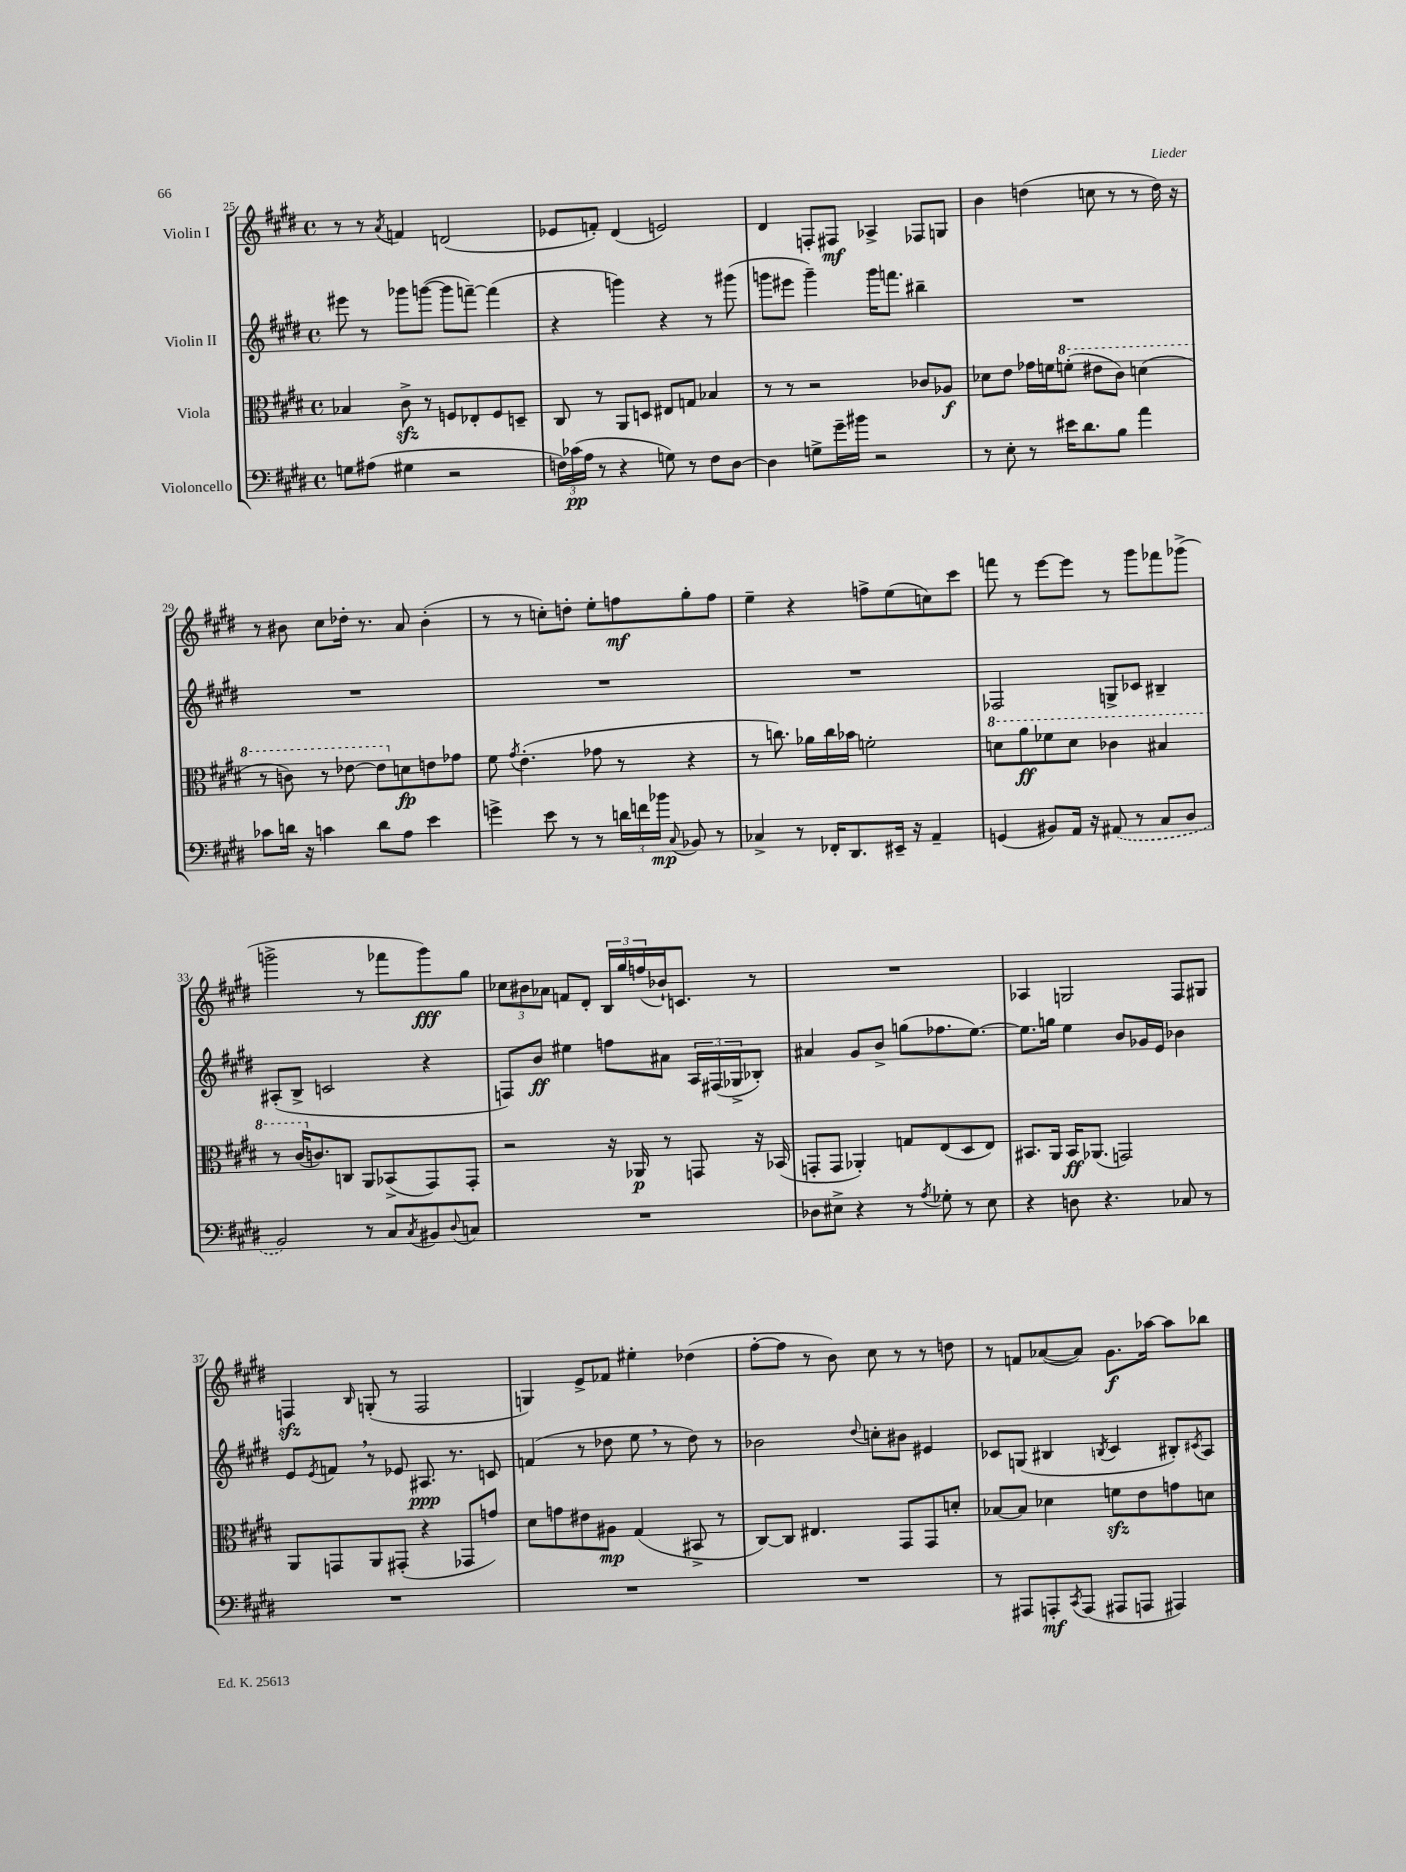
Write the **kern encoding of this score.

**kern	**dynam	**kern	**dynam	**kern	**dynam	**kern	**dynam
*part4	*part4	*part3	*part3	*part2	*part2	*part1	*part1
*staff4	*staff4	*staff3	*staff3	*staff2	*staff2	*staff1	*staff1
*I"Violoncello	*	*I"Viola	*	*I"Violin II	*	*I"Violin I	*
*clefF4	*	*clefC3	*	*clefG2	*	*clefG2	*
*k[f#c#g#d#]	*	*k[f#c#g#d#]	*	*k[f#c#g#d#]	*	*k[f#c#g#d#]	*
*M4/4	*	*M4/4	*	*M4/4	*	*M4/4	*
*met(c)	*	*met(c)	*	*met(c)	*	*met(c)	*
=25	=25	=25	=25	=25	=25	=25	=25
8Gn\L	.	4B-X/	.	8eee#X\	.	8r	.
(8A#X\J	.	.	.	8r	.	8r	.
.	.	.	.	.	.	8qa/	.
4G#X\	.	8c#zz^\	.	8ggg-X\L	.	4fn/	.
.	.	8r	.	([8gggn\J	.	.	.
2r	.	8Fn/L	.	8ggg\L]	.	(2dn/	.
.	.	8E-X'/	.	[8fffn~\J)	.	.	.
.	.	8F/	.	(4fff\]	.	.	.
.	.	8Dn~/J	.	.	.	.	.
=26	=26	=26	=26	=26	=26	=26	=26
24Fn\LL)	.	8C#/	.	4r	.	8e-X/L	.
(24c-X\	pp	.	.	.	.	.	.
24A\JJ	.	.	.	.	.	.	.
8r	.	8r	.	.	.	8fn'/J)	.
4r	.	8AA/L	.	4gggn\)	.	(4d#/	.
.	.	8Dn/J	.	.	.	.	.
8Gn\)	.	8E#X/L	.	4r	.	2en/)	.
8r	.	8Gn/J	.	.	.	.	.
8F\L	.	4B-X/	.	8r	.	.	.
[8D#\J	.	.	.	(8ggg#X\	.	.	.
=27	=27	=27	=27	=27	=27	=27	=27
4D#\]	.	8r	.	8gggn\L	.	4d#/	.
.	.	8r	.	8eee#X\J	.	.	.
8Gn^\L	.	2r	.	4ggg~\)	.	8Fn'/L	.
16g#~\L	.	.	.	.	.	8F#X/J	mf
16b#X\JJ	.	.	.	.	.	.	.
2r	.	.	.	16ggg\KL	.	4A-X^/	.
.	.	.	.	8.fffn\J	.	.	.
.	.	8c-X/L	.	4bb#X~\	.	8F-X/L	.
.	.	8A-X/J	f	.	.	8Gn/J	.
=28	=28	=28	=28	=28	=28	=28	=28
8r	.	8d-X\L	.	1r	.	4b\	.
8E'\	.	8e\J	.	.	.	.	.
8r	.	16g-X\LL	.	.	.	(4ddn\	.
.	.	16fn\J	.	.	.	.	.
*	*	*8va	*	*	*	*	*
16e#X\KL	.	(8ffn'\J	.	.	.	.	.
8.d#\	.	.	.	.	.	.	.
.	.	8ee#X\L	.	.	.	8ccn\	.
8B\J	.	8cc#\J)	.	.	.	8r	.
4a\	.	(4ddn\	.	.	.	8r	.
.	.	.	.	.	.	16dd\)	.
.	.	.	.	.	.	16r	.
!!LO:LB:g=z
=29	=29	=29	=29	=29	=29	=29	=29
8c-X\L	.	8r	.	1r	.	8r	.
16dn\Jk	.	8ccn\)	.	.	.	8b#X\	.
16r	.	.	.	.	.	.	.
4cn\	.	8r	.	.	.	8cc#\L	.
.	.	[8ee-X\	.	.	.	16dd-X'\Jk	.
.	.	.	.	.	.	8.r	.
8d\L	.	8ee-\L]	.	.	.	.	.
*	*	*X8va	*	*	*	*	*
8A\J	.	8dn\	fp	.	.	8a/	.
4e\	.	8en\	.	.	.	(4b#'\	.
.	.	8g-X\J	.	.	.	.	.
=30	=30	=30	=30	=30	=30	=30	=30
4gn^\	.	8f#\	.	1r	.	8r	.
.	.	8qg#/	.	.	.	.	.
.	.	(4.e'\	.	.	.	8r	.
8e\	.	.	.	.	.	8ccn'\L)	.
8r	.	.	.	.	.	8ddn'\J	.
8r	.	8g-X\	.	.	.	8ee'\L	.
24dn\LL	.	8r	.	.	.	8ffn\	mf
24fn\	.	.	.	.	.	.	.
24b-X\JJ	mp	.	.	.	.	.	.
8qqC#/	.	.	.	.	.	.	.
8BB-X/	.	4r	.	.	.	8gg#'\	.
8r	.	.	.	.	.	8ff\J	.
=31	=31	=31	=31	=31	=31	=31	=31
4C-X^/	.	8r	.	1r	.	4ee~\	.
.	.	8.ccn\)	.	.	.	.	.
8r	.	.	.	.	.	4r	.
.	.	16a-X\LL	.	.	.	.	.
16FF-X'/KL	.	16cc\	.	.	.	.	.
8.DD#/	.	16b-X\JJ	.	.	.	.	.
.	.	2fn'\	.	.	.	8ffn^\L	.
16EE#X~/Jk	.	.	.	.	.	(8ee\	.
16r	.	.	.	.	.	.	.
4AA~/	.	.	.	.	.	8ccn\)	.
.	.	.	.	.	.	8ccc#\J	.
=32	=32	=32	=32	=32	=32	=32	=32
*	*	*8va	*	*	*	*	*
(4GGn/	.	8ddn\L	.	2F-X/	.	8fffn\	.
.	.	8aa\	ff	.	.	8r	.
8BB#X/L)	.	8ff-X\	.	.	.	[8eee\L	.
16AA/Jk	.	8dd\J	.	.	.	8eee\J]	.
16r	.	.	.	.	.	.	.
(8AA#X/	.	4cc-X\	.	8Gn^/L	.	8r	.
8r	.	.	.	8c-X/J	.	8ggg#\L	.
8C#/L	.	4b#X/	.	4B#X~/	.	8fff-X\	.
8D#/J	.	.	.	.	.	(8ggg-X^\J	.
!!LO:LB:g=z
=33	=33	=33	=33	=33	=33	=33	=33
2BB/)	.	8r	.	(8A#X'/L	.	2gggn^\	.
.	.	(16cc#/KL	.	8B^/J	.	.	.
*	*	*X8va	*	*	*	*	*
.	.	8.cn/)	.	.	.	.	.
.	.	.	.	2cn/	.	.	.
.	.	8Cn/J	.	.	.	.	.
8r	.	8AA/L	.	.	.	8r	.
8C#/L	.	(8BB-X^/	.	.	.	8fff-X\L	.
8qC#/	.	.	.	.	.	.	.
8BB#X/	.	8GG#/)	.	4r	.	8ggg\)	fff
8qqD#/	.	.	.	.	.	.	.
8Cn/J	.	8GG#'/J	.	.	.	8gg#\J	.
=34	=34	=34	=34	=34	=34	=34	=34
1r	.	2r	.	8Fn/L)	.	12cc-X\L	.
.	.	.	.	.	.	12b#X\	.
.	.	.	.	8b/J	ff	.	.
.	.	.	.	.	.	12a-X\J	.
.	.	.	.	4ee#X\	.	8fn/L	.
.	.	.	.	.	.	8d#'/J	.
.	.	16r	.	8ffn\L	.	24B/LL	.
.	.	.	.	.	.	24gg#/	.
.	.	16AA-X/	p	.	.	.	.
.	.	.	.	.	.	(24ffn/	.
.	.	8r	.	8a#X\J	.	16b-X`/J)	.
.	.	.	.	.	.	8.cn/J	.
.	.	8GGn/	.	24A/LL	.	.	.
.	.	.	.	(24F#X/	.	.	.
.	.	.	.	24G-X^/J	.	.	.
.	.	16r	.	8B-X'/J)	.	8r	.
.	.	(16BB-X/	.	.	.	.	.
=35	=35	=35	=35	=35	=35	=35	=35
8D-X\L	.	8GGn'/L	.	4a#X/	.	1r	.
8E#X^\J	.	8GG/J	.	.	.	.	.
4r	.	4AA-X'/)	.	8g#/L	.	.	.
.	.	.	.	8b^/J	.	.	.
8r	.	8Gn/L	.	(8ggn\L	.	.	.
8qA/	.	.	.	.	.	.	.
8G-X'\	.	(8E/	.	8.ff-X\	.	.	.
8r	.	8D#/	.	.	.	.	.
.	.	.	.	[8.ee\J)	.	.	.
8E#\	.	8E/J)	.	.	.	.	.
=36	=36	=36	=36	=36	=36	=36	=36
4r	.	8.BB#X/L	.	8.ee\L]	.	4A-X/	.
.	.	16AA/Jk	.	16ggn\Jk	.	.	.
8Dn\	.	16BB#/KL	ff	4ee\	.	2Gn/	.
.	.	(8.AA-X/J	.	.	.	.	.
4.r	.	.	.	.	.	.	.
.	.	2GGn/)	.	8b/L	.	.	.
.	.	.	.	16g-X/L	.	.	.
.	.	.	.	16e/JJ	.	.	.
8C-X/	.	.	.	4b-X\	.	8F#/L	.
8r	.	.	.	.	.	8G#X/J	.
!!LO:LB:g=z
=37	=37	=37	=37	=37	=37	=37	=37
1r	.	8AA/L	.	8e/L	.	4Fnzz/	.
.	.	.	.	8qe/	.	.	.
.	.	8GGn/	.	8fn,/J	.	.	.
.	.	.	.	.	.	16qqB/	.
.	.	8AA/	.	8r	.	(8Gn'/	.
.	.	(8GG#X'/J	.	8e-X/	.	8r	.
.	.	4r	.	8.A#X/	ppp	2F/	.
.	.	.	.	8.r	.	.	.
.	.	8GG-X/L	.	.	.	.	.
.	.	8gn/J)	.	8cn/	.	.	.
=38	=38	=38	=38	=38	=38	=38	=38
1r	.	8d#\L	.	(4fn/	.	4Gn/)	.
.	.	8gn\	.	.	.	.	.
.	.	8e#X\	.	8r	.	8e^/L	.
.	.	8A#X\J	mp	8dd-X\	.	8f-X/J	.
.	.	(4G#/	.	8ee,\	.	4ee#X'\	.
.	.	.	.	8r	.	.	.
.	.	8BB#X^/	.	8dd-\)	.	(4dd-X\	.
.	.	8r	.	8r	.	.	.
=39	=39	=39	=39	=39	=39	=39	=39
1r	.	[8C#/L)	.	2b-X\	.	[8ff#'\L	.
.	.	8C#/J]	.	.	.	8ff#\J]	.
.	.	4.E#X/	.	.	.	8r	.
.	.	.	.	.	.	8b\)	.
.	.	.	.	8qqdd#/	.	.	.
.	.	.	.	8ccn'\L	.	8cc#\	.
.	.	8GG#/L	.	8b#X\J	.	8r	.
.	.	8GG#/	.	4e#X/	.	8r	.
.	.	8dn'/J	.	.	.	8ddn\	.
=40	=40	=40	=40	=40	=40	=40	=40
8r	.	[8B-X/L	.	8c-X/L	.	8r	.
8AAA#X/L	.	8B-/J]	.	(8Gn/J	.	8fn/L	.
8AAAn'/	mf	4d-X\	.	4B#X/	.	([8a-X/	.
8qCC#/	.	.	.	.	.	.	.
(8AAA/J	.	.	.	.	.	8a-/J])	.
.	.	.	.	8qBn/	.	.	.
8AAA#X/L	.	8fnzz\L	.	4c-/	.	8.g#\L	f
8AAAn/J	.	8e\	.	.	.	.	.
.	.	.	.	.	.	[16aa-X\Jk	.
4AAA#X/)	.	8gn\	.	8B#X'/L)	.	8aa-\L]	.
.	.	.	.	8qc#X/	.	.	.
.	.	8dn\J	.	8A/J	.	8bb-X\J	.
==	==	==	==	==	==	==	==
*-	*-	*-	*-	*-	*-	*-	*-
